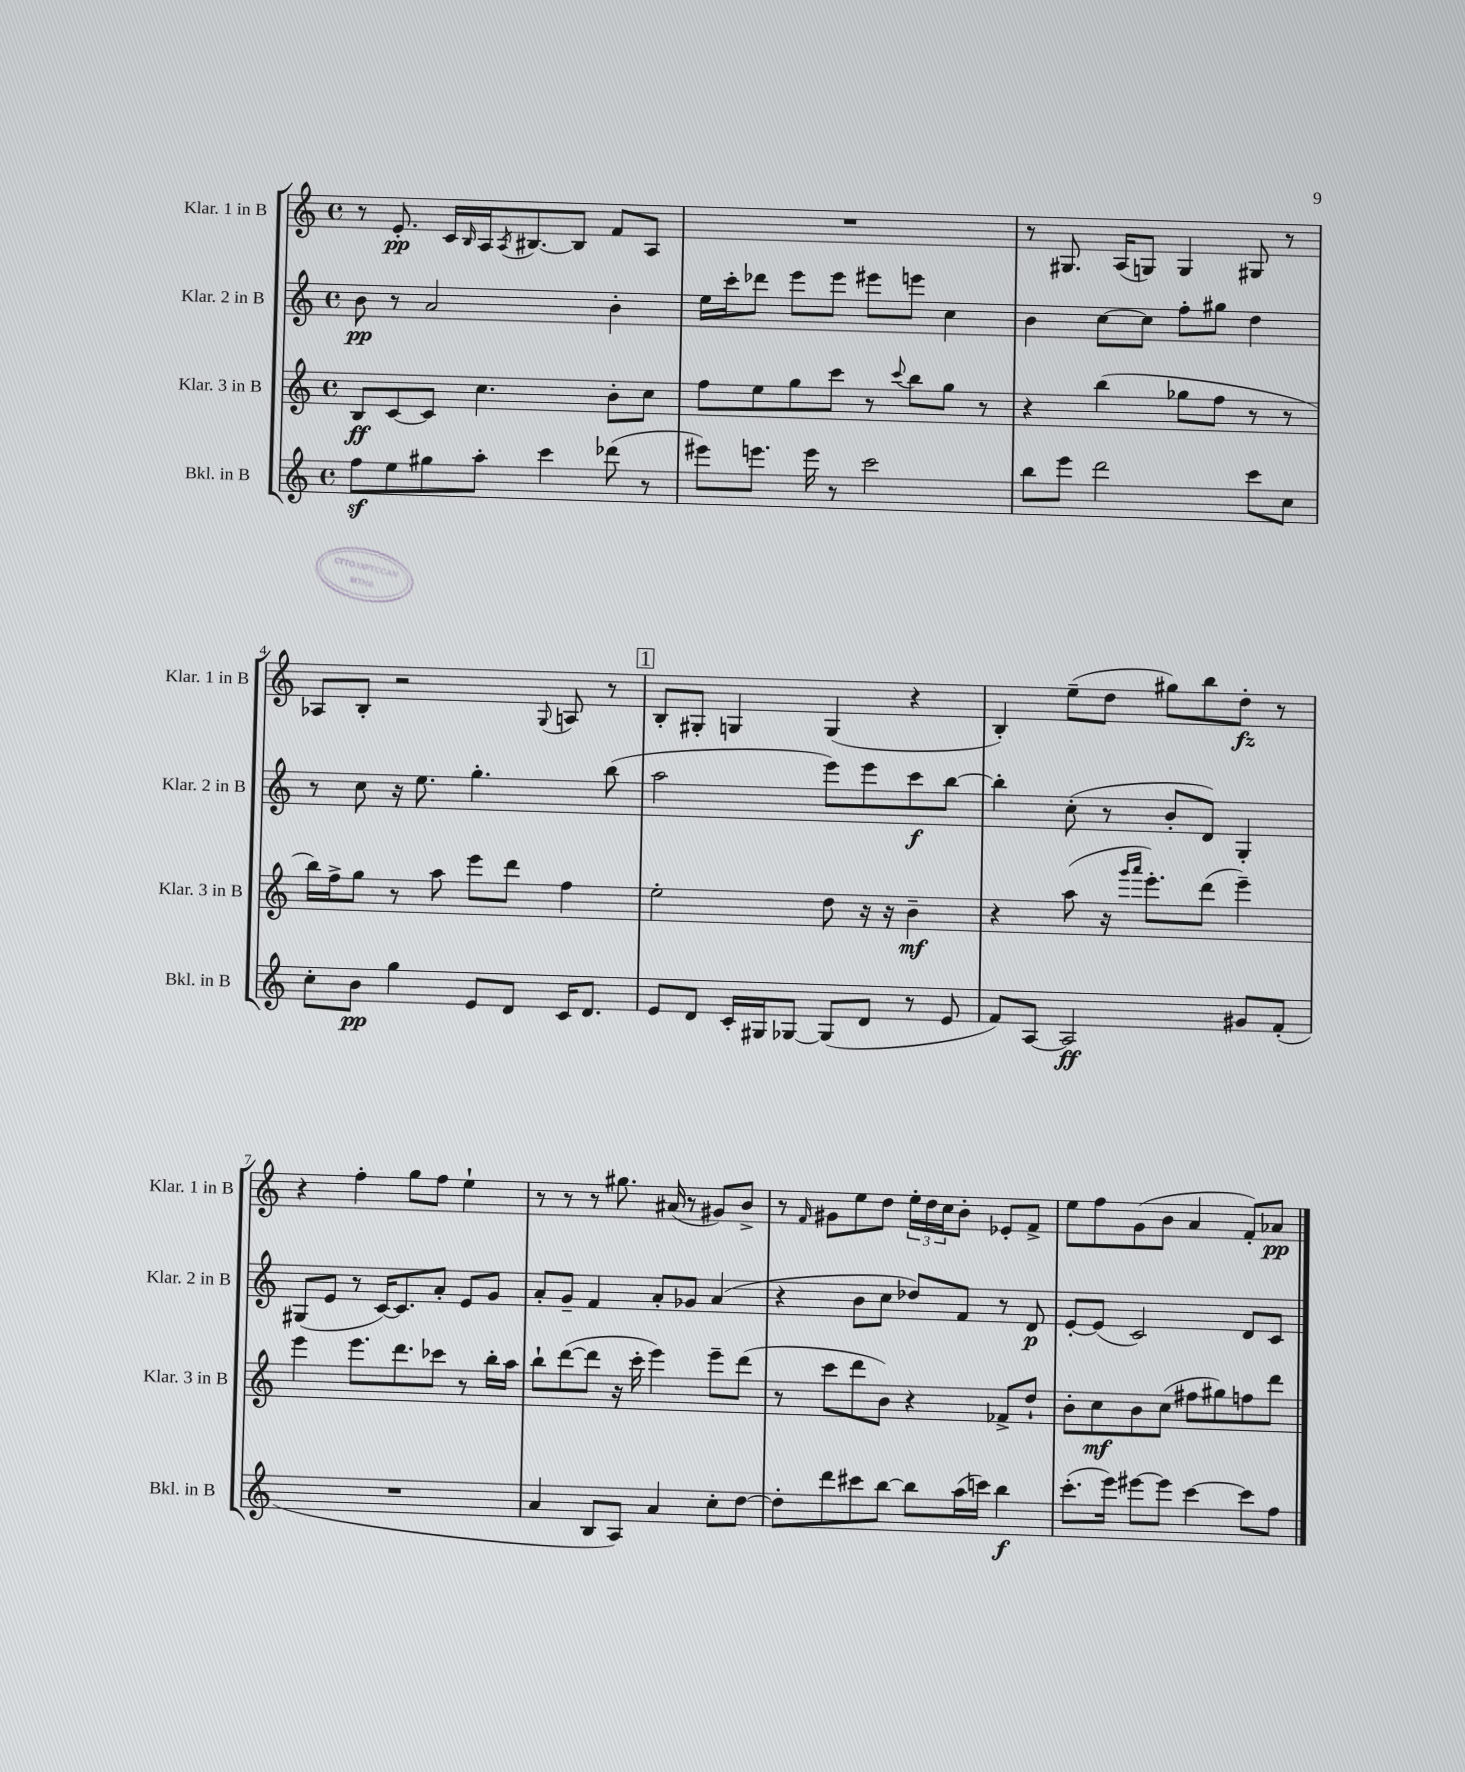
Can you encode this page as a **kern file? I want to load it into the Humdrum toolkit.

**kern	**kern	**kern	**kern
*staff4	*staff3	*staff2	*staff1
*clefG2	*clefG2	*clefG2	*clefG2
*k[]	*k[]	*k[]	*k[]
*M4/4	*M4/4	*M4/4	*M4/4
*met(c)	*met(c)	*met(c)	*met(c)
8ff\L	8B/L	8b\	8r
8ee\	[8c/	8r	8.e'/
8gg#\	8c/]J	2a/	.
.	.	.	16c/LL
.	.	.	16qqB/
8aa'\J	4.cc\	.	16A/J
.	.	.	8qA/
.	.	.	[8.B#/
4ccc\	.	.	.
.	.	.	8B#/]J
(8ddd-\	8b'\L	4b'\	8f/L
8r	8cc\J	.	8A/J
=	=	=	=
8eee#\L)	8ff\L	16ee\LL	1r
.	.	16ccc'\J	.
8.eee\J	8ee\	8ddd-\J	.
.	8gg\	8eee\L	.
16eee\	.	.	.
8r	8ccc\J	8eee\J	.
2ccc\	8r	8eee#\L	.
.	8qqccc/	.	.
.	8bb\L	8eee\J	.
.	8gg\J	4cc\	.
.	8r	.	.
=	=	=	=
8bb\L	4r	4b\	8r
8eee\J	.	.	8.G#/
2ddd\	(4bb\	[8cc\L	.
.	.	.	(16A/LK
.	.	8cc\]J	8G/J)
.	8gg-\L	8ff'\L	4G/
.	8ff\J	8gg#\J	.
8ccc\L	8r	4dd\	8G#/
8cc\J	8r	.	8r
=	=	=	=
8cc'\L	16bb\LL)	8r	8A-/L
.	16ff^\J	.	.
8b\J	8gg\J	8cc\	8B'/J
4gg\	8r	16r	2r
.	.	8.ee\	.
.	8aa\	.	.
8e/L	8eee\L	4.gg'\	.
8d/J	8ddd\J	.	.
.	.	.	8qqG/
16c/LK	4ff\	.	8A/
8.d/J	.	.	.
.	.	(8bb\	8r
=	=	=	=
8e/L	2ee'\	2aa\	8B'/L
8d/J	.	.	8G#'/J
16c'/LL	.	.	4G/
16G#/J	.	.	.
[8G-/J	.	.	.
(8G-/]L	8dd\	8eee\L)	(4G/
8d/J	16r	8eee\	.
.	16r	.	.
8r	4b~\	8ccc\	4r
8e/	.	[8bb\J	.
=	=	=	=
8f/L)	4r	4bb'\]	4B'/)
[8A/J	.	.	.
2A/]	(8aa\	(8cc'\	(8ee~\L
.	16r	8r	8dd\J
.	16qqggg/LL	.	.
.	16qqaaa/JJ	.	.
.	8.eee'\L)	.	.
.	.	8b'/L	8gg#\L)
.	(8ddd\J	8d/J)	8bb\
8g#/L	4eee~\)	4G'/	8dd'\J
(8f'/J	.	.	8r
=	=	=	=
1r	4eee\	(8G#/L	4r
.	.	8e/J	.
.	8.eee\L	8r	4ff'\
.	.	[16c/LK)	.
.	8.ddd\	8.c/]	.
.	.	.	8gg\L
.	8ccc-\J	8a'/J	8ff\J
.	8r	8e/L	4ee`\
.	16bb'\LL	8g/J	.
.	16aa\JJ	.	.
=	=	=	=
4a/	8bb`\L	8a'/L	8r
.	([8ddd\	8g~/J	8r
8B/L	8ddd\]J	4f/	8r
8A/J)	16r	.	8.gg#\
.	16ccc'\	.	.
4a/	4eee\)	8a'/L	.
.	.	.	(16a#/
.	.	8g-/J	8r
8cc'\L	8eee~\L	(4a/	8g#/L)
[8dd\J	(8ddd\J	.	8b^/J
=	=	=	=
8dd'\]L	8r	4r	8r
.	.	.	16qqf/
8ddd\	8ccc\L	.	8g#\L
8ccc#\	8ddd\	8b\L	8ee\
[8bb\J	8b\J)	8cc\J	8dd\J
8bb\]L	4r	8dd-/L)	24ee'\LL
.	.	.	24dd\
.	.	.	24cc\J
(16aa\L	.	8f/J	8b'\J
16ccc\JJ)	.	.	.
4bb\	8f-^/L	8r	8e-'/L
.	8dd`/J	8d/	8f^/J
=	=	=	=
(8.ccc'\L	8b'\L	[8e'/L	8ee\L
.	8cc\	(8e/]J	8ff\
16eee\Jk)	.	.	.
[8eee#\L	8b\	2c/)	(8g\
8eee#\]J	(8cc\J	.	8b\J
[4ccc\	8ff#\L	.	4a/
.	8gg#\)	.	.
8ccc\]L	8ff\	8d/L	8f'/L)
8ff\J	8ddd\J	8c/J	8a-/J
==	==	==	==
*-	*-	*-	*-
